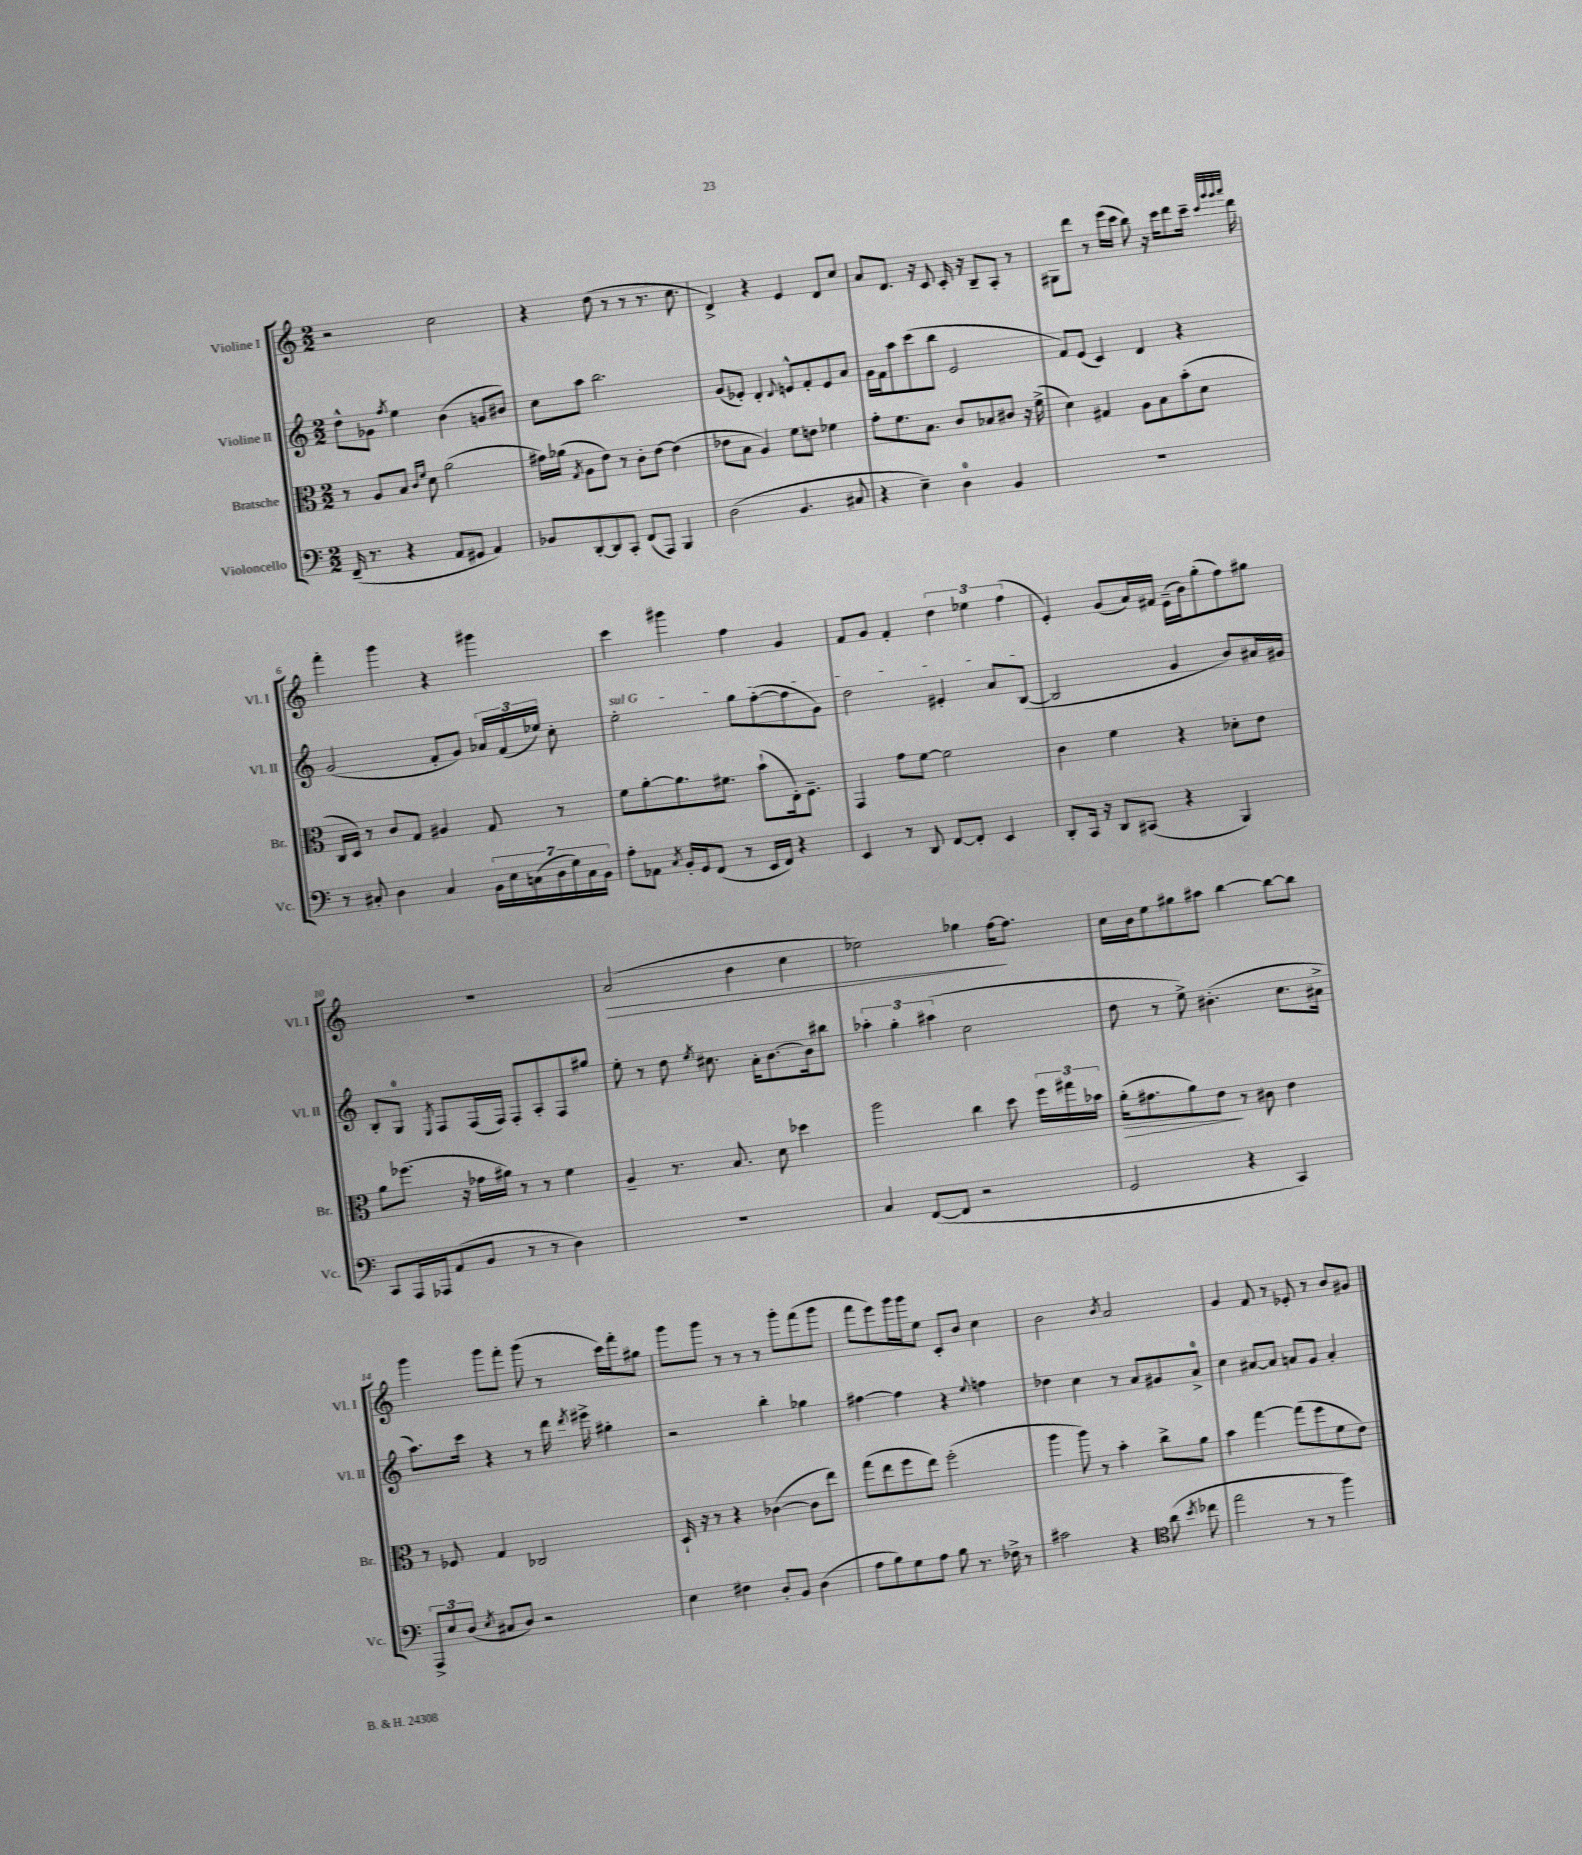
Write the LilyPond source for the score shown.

<<
\new StaffGroup <<
\new Staff = "s0" \with { instrumentName = "Violine I" shortInstrumentName = "Vl. I" } {
    \clef treble \key c \major \numericTimeSignature \time 2/2
    \autoBeamOff r2 c''2 |
    r4 d''8( r8 r8 r8. c''8. |
    d'4->) r4 e'4 d'8[ c''8] |
    a'8[ d'8.] r16 c'8 c'16-. r16 b8[-- a8]-. r8 |
    gis8[ d'''8] r8 e'''16[( c'''16] b''8) r16 c'''16[ d'''8 c'''16]-- \grace { c'''32[ g'''32 g'''32 a'''32] } d'''16 |
    f'''4-. g'''4 r4 gis'''4 |
    c'''4 gis'''4 f''4 g'4 |
    f'8[ g'8] f'4-. \tuplet 3/2 { d''4 ees''4 f''4( } |
    e'4-.) g'8[( a'16) fis'16] e'16[--( b'16) g''8-.( f''8) gis''8] |
    R1 |
    a'2\>( b'4 c''4 |
    ees''2) ges''4 f''16[~\! f''8.] |
    c''16[ b'16 e''8 gis''8 ais''8] b''4~ b''8[~ b''8] |
    g'''4 g'''8[ f'''8]-. g'''8( r8 c'''16[) f'''16-. gis''8] |
    g'''8[ g'''8] r8 r8 r8 g'''8[-. f'''8( g'''8] |
    f'''8[ e'''8) g'''16 g'''16 e''8] c'8[-. b'8] c''4 |
    b'2 \acciaccatura { b'8 } a'2 |
    g'4 f'8 r8 ees'8-. r8 b'8[ gis'8] \bar "|." |
}
\new Staff = "s1" \with { instrumentName = "Violine II" shortInstrumentName = "Vl. II" } {
    \clef treble \key c \major \numericTimeSignature \time 2/2
    \autoBeamOff d''8[-^ ges'8] \acciaccatura { f''8 } e''4 b'4( g'8[ bis'8]) |
    c''8[ a''8] b''2. |
    g'8[( ees'8]-.) d'4-. \appoggiatura { d'8 } e'8[-^ f'8-. e'8 a'8] |
    g'16[ f'16 a''8 c'''8( b''8] e'2 |
    f'8[) e'8]( c'4) d'4 r4 |
    g'2( f'8[-. g'8]) \tuplet 3/2 { aes'16[ f'16( ees''16]) } c''8-. |
    \once \override TextSpanner.bound-details.left.text = \markup { \italic "sul G" } e''2-.\startTextSpan g''8[ f''8~-.( f''8 g'8]) |
    d''2 eis'4-. a'8[ b8]~\stopTextSpan( |
    b2 g'4 b'8[) ais'16 gis'16] |
    b8[-. g8]-0 \acciaccatura { e8 } f8[ f16( f16]) f8[-. a8-. f8 gis''8] |
    e''8-. r8 d''8 \acciaccatura { e''8 } cis''8. a'16[-. b'8.~ b'16 bis''8] |
    \tuplet 3/2 { aes''4-. g''4-. ais''4( } c''2 |
    d''8 r8 e''8->) bis'4.-.( c''8.[ ais'16]-> |
    a''8.[) c'''16] r4 r8 d'''16 \acciaccatura { d'''8 } eis'''16-> gis''4-. |
    r2 b''4-. ges''4 |
    fis''4~ fis''4 r4 \appoggiatura { e''8 } f''4 |
    des''4 c''4 r8 a'8[ gis'8 a'8]-0-> |
    c''4 ais'8[~ ais'8] a'8[ g'8] a'4-. \bar "|." |
}
\new Staff = "s2" \with { instrumentName = "Bratsche" shortInstrumentName = "Br." } {
    \clef alto \key c \major \numericTimeSignature \time 2/2
    \autoBeamOff r8 a8[ b8] \grace { c'16[ f'16] } d'8 a'2( |
    gis'16[) aes'16]( \acciaccatura { g8 } a8[ e'8]) r8 c'8[-. e'8]~ e'4( |
    ees'8[ b8] a4) f'8[ e'8] fes'4 |
    g'8[-. f'8. b8.] c'8[ bes8 cis'8] r16 f'16->( |
    d'4) gis4 a8[ b8 b'8-.( d'8] |
    c16[ d16]) r8 c'8[ g8] ais4 g8 r8 |
    f'8[ a'8~-. a'8. fis'8.] b'8[-!( e16-.) f8.]-- |
    g,4 g'8[ f'8]~ f'2 |
    c'4 f'4 r4 des'8[-. e'8] |
    a'8[ fes''8.]( r16 ges'16[ ais'16]) r8 r8 f'4 |
    a4-- r8. b8. d'8 des''4 |
    a''2 c''4 d''8 \tuplet 3/2 { f''16[ gis''16 bes'16] } |
    a'16[-.\>( gis'8. a'8) e'8]\! r8 cis'8 e'4 |
    r8 fes8 g4 ces2 |
    d16-! r16 r8 r4 ces'4~( ces'8[ e''8]) |
    g''8[( e''8 f''8 e''8]) f''2-.( |
    a''4 a''8) r8 b'4-. c''8[-> a'8] |
    b'4 g''4~ g''8[( f''8 f'8 e'8]) \bar "|." |
}
\new Staff = "s3" \with { instrumentName = "Violoncello" shortInstrumentName = "Vc." } {
    \clef bass \key c \major \numericTimeSignature \time 2/2
    \autoBeamOff f,16--( r8. r4 a,8[ gis,8] a,4) |
    bes,8[ d,8~-. d,8 c,8]-. f,8[( a,,8]) b,,4 |
    d2( b,4. cis8 |
    r4 e4--) d4-0 b,4 |
    R1 |
    r8 cis8-. d4 cis4 \tuplet 7/4 { b,16[ e16 c16( d16 g16) c16 b,16] } |
    a8[-. aes,8] \acciaccatura { c8 } b,16[-. g,16 f,8]( r8 e,16[ f,16]) r4 |
    e,4 r8 d,8 f,8[~ f,8]-. e,4 |
    d,8[-. c,16] r16 d,8[ cis,8]( r4 b,,4) |
    c,8[ a,,16 aes,,16 a,8( b,8] r8 r8 d4) |
    R1 |
    c4 f,8[~( f,8] r2 |
    g,2 r4 c,4) |
    \tuplet 3/2 { a,,8[-> e8 d8]( } \acciaccatura { e8 } cis8[ d8]) r2 |
    e4 fis4 d8[-. b,8] d4( |
    a8[ b8) g8 a8] b8 r8. fes16-> r8 |
    cis'2 r4 \clef tenor a'8( \acciaccatura { b'8 } ces''8 |
    e''2 r8 r8 f''4) \bar "|." |
}
>>
>>
